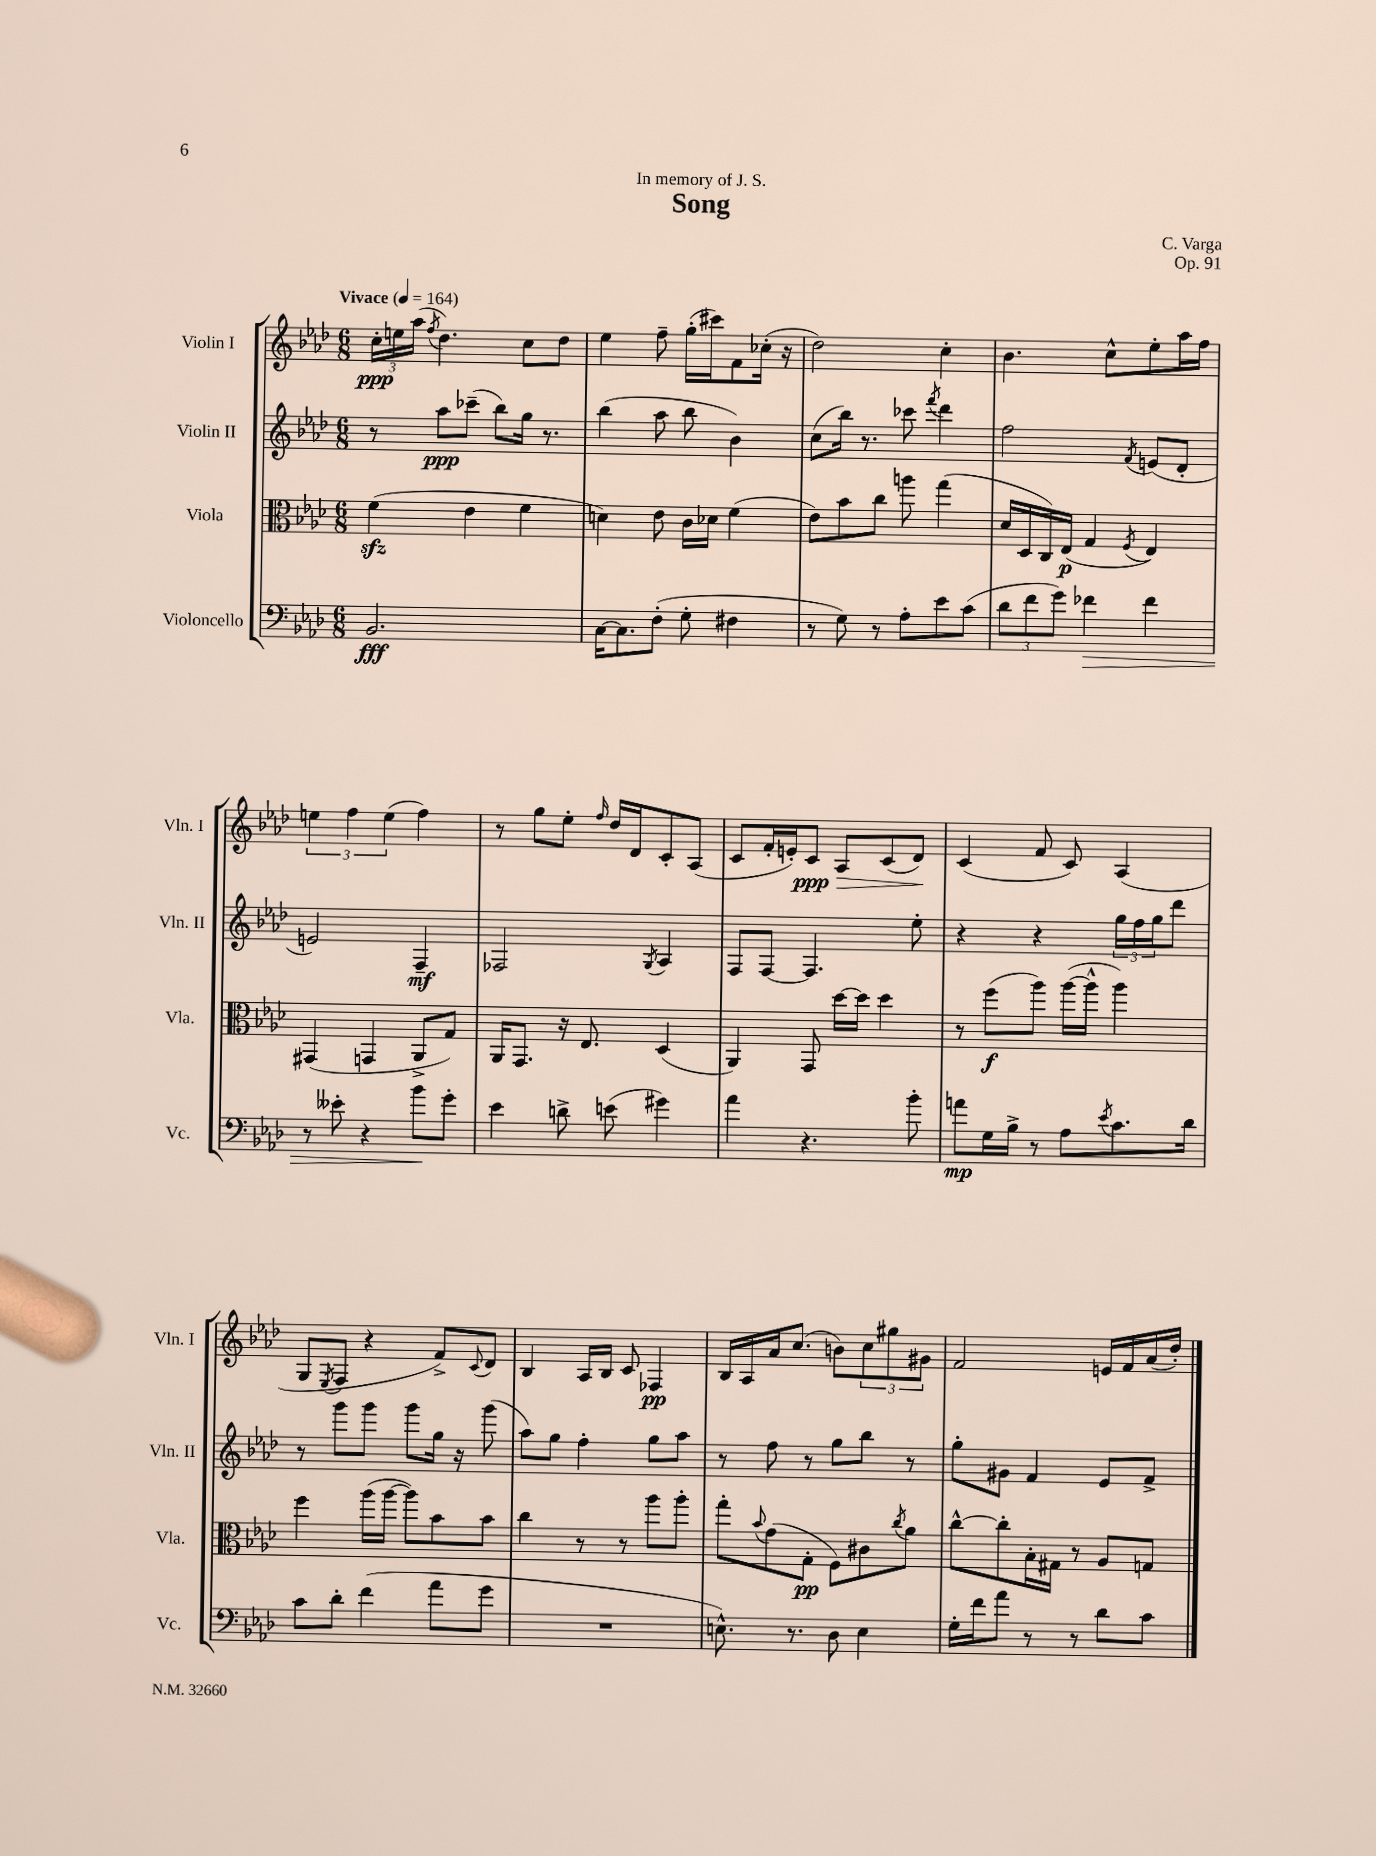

**kern	**kern	**kern	**kern
*staff4	*staff3	*staff2	*staff1
*clefF4	*clefC3	*clefG2	*clefG2
*k[b-e-a-d-]	*k[b-e-a-d-]	*k[b-e-a-d-]	*k[b-e-a-d-]
*M6/8	*M6/8	*M6/8	*M6/8
*MM164	*MM164	*MM164	*MM164
2.BB-	(4f	8r	24cc'
.	.	.	24ee
.	.	.	(24aa-
.	.	.	8qff
.	.	8aa-	4.dd-)
.	4e-	(8ccc-~	.
.	.	8bb-)	.
.	4f	16gg	8cc
.	.	8.r	.
.	.	.	8dd-
=	=	=	=
[16C	4d)	(4bb-	4ee-
8.C]	.	.	.
(8F'	8e-	8aa-	8ff~
8G'	16c	8bb-	(16gg'
.	16d-	.	16ccc#)
4F#	(4f	4b-)	8f
.	.	.	(16cc-'
.	.	.	16r
=	=	=	=
8r	8e-)	(8cc	2dd-)
8G)	8b-	16bb-)	.
.	.	8.r	.
8r	8cc	.	.
8A-'	8aa	8ccc-	.
.	.	8qfff	.
8e-	(4gg	4ddd-	4cc'
(8c	.	.	.
=	=	=	=
12d-	16d-	2ff	4.b-
.	16D-	.	.
12f	.	.	.
.	16C)	.	.
12g)	.	.	.
.	(16E-	.	.
4f-	4G	.	.
.	.	.	8cc^^
.	8qF	8qf	.
4f-	4E-)	(8e	8ee-'
.	.	8d-'	16aa-
.	.	.	16ff
=	=	=	=
8r	(4GG#	2e)	6ee
8e--'	.	.	.
.	.	.	6ff
4r	4GG	.	.
.	.	.	(6ee
8b-	8AA-^	4F~	4ff)
8g'	8G)	.	.
=	=	=	=
4e-	16AA-	2F-	8r
.	8.GG	.	.
.	.	.	8gg
8d^	16r	.	8ee-'
.	8.E-	.	.
.	.	.	16qqff
(8e	.	.	16dd-
.	.	.	16d-
.	.	8qG	.
4g#)	(4D-	4A-	8c'
.	.	.	(8A-
=	=	=	=
4a-	4AA-)	8F	8c
.	.	[8F	16f'
.	.	.	16e')
4.r	8GG	4.F]	8c
.	[16dd-	.	8A-
.	16dd-]	.	.
.	4dd-	.	(8c
8b-'	.	8ee-'	8d-)
=	=	=	=
8a	8r	4r	(4c
16G	(8ff	.	.
16B-^	.	.	.
8r	8aa-)	4r	8f
8A-	([16aa-	.	8c)
.	16aa-^^]	.	.
8qe-	.	.	.
8.c	4aa-)	24gg	(4A-
.	.	24ff	.
.	.	24gg	.
.	.	8ddd-	.
16d-	.	.	.
=	=	=	=
8c	4ff	8r	8G
.	.	.	8qE-
8d-'	.	8ggg	8F
(4f	(16aa-	8ggg	4r
.	[16aa-	.	.
.	8aa-])	8ggg	.
8a-	8b-	16gg	8f^)
.	.	16r	.
.	.	.	8qqc
8g	8b-	(8ggg	8d-
=	=	=	=
2.r	4cc	8aa-)	4B-
.	.	8gg	.
.	8r	4ff'	16A-
.	.	.	16B-
.	8r	.	8c
.	8aa-	8gg	4F-
.	8aa-'	8aa-	.
=	=	=	=
8.E^^)	8gg'	8r	16B-
.	.	.	16A-
.	8qqb-	.	.
.	(8g	8ff	16a-
8.r	.	.	(8.cc
.	8G'	8r	.
8D-	8F)	8gg	8b)
4E	8c#	8bb-	12cc
.	.	.	12gg#
.	8qcc	.	.
.	8a-	8r	.
.	.	.	12g#
=	=	=	=
16G'	[8cc^^	8gg'	2f
16f	.	.	.
8a-	8cc']	8g#	.
8r	16B-'	4f	.
.	16G#	.	.
8r	8r	.	.
8d-	8A-	8e-	16e
.	.	.	16f
8c	8G	8f^	(16a-
.	.	.	16dd-')
==	==	==	==
*-	*-	*-	*-
